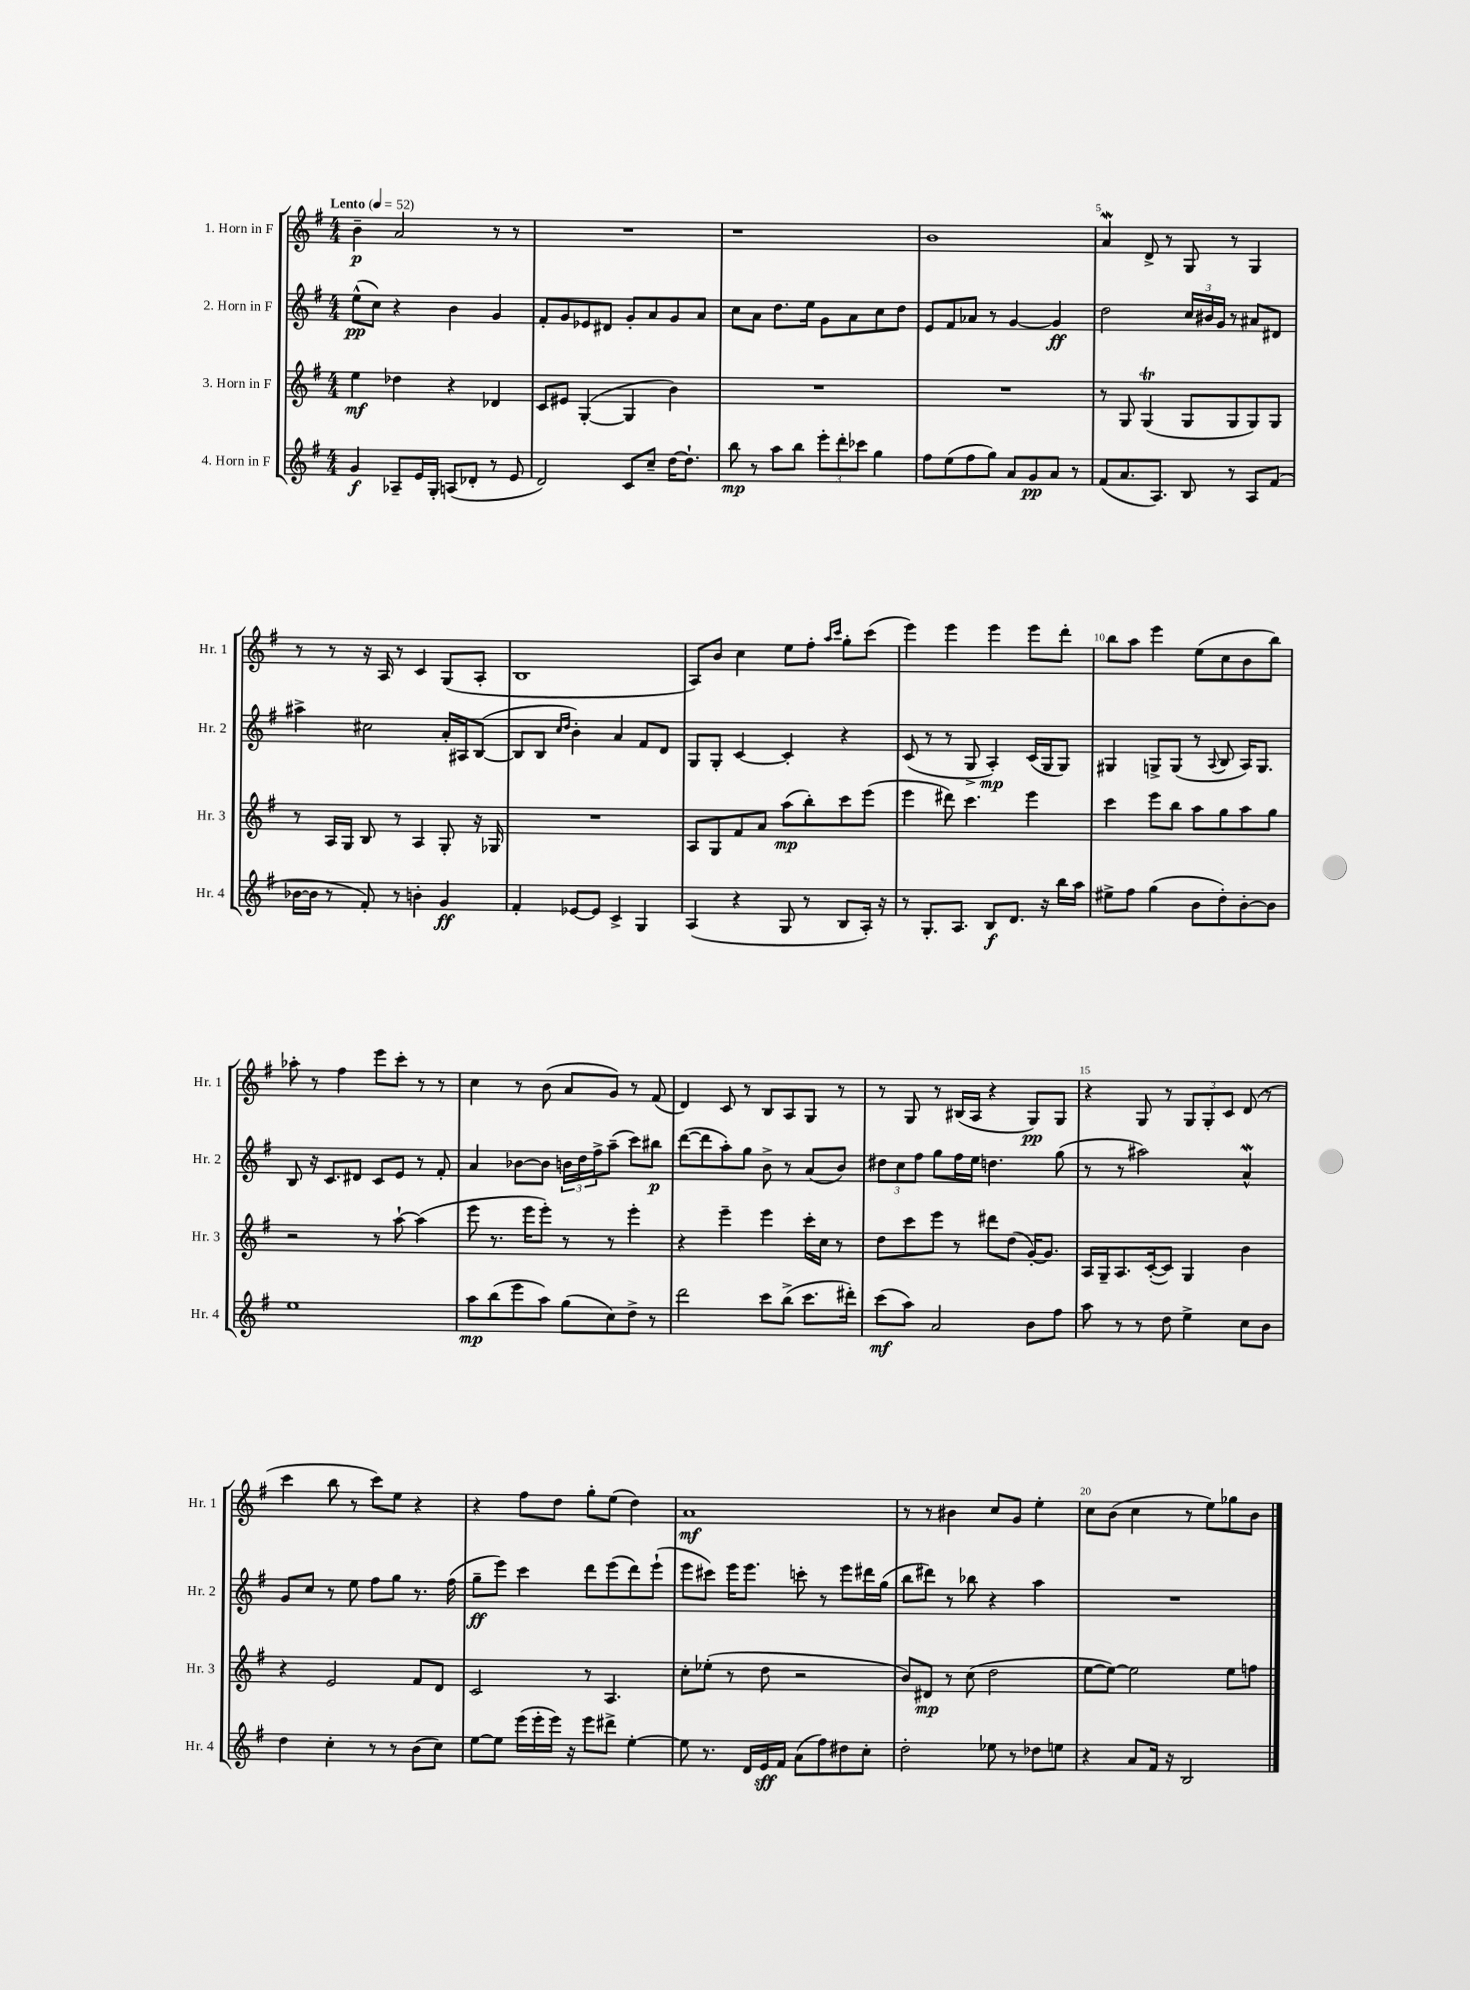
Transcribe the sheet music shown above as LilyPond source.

<<
\new StaffGroup <<
\new Staff = "s0" \with { instrumentName = "1. Horn in F" shortInstrumentName = "Hr. 1" } {
    \clef treble \key g \major \numericTimeSignature \time 4/4 \tempo "Lento" 4 = 52
    b'4--\p a'2 r8 r8 |
    R1 |
    r1 |
    b'1 |
    a'4\mordent d'8-> r8 g8 r8 g4 |
    r8 r8 r16 a16 r8 c'4 g8( a8-. |
    b1 |
    a8) b'8 c''4 e''8 fis''8-. \grace { a''16 c'''16 } g''8-. c'''8( |
    e'''4) e'''4 e'''4 e'''8 d'''8-. |
    b''8 a''8 e'''4 e''8( c''8 b'8 b''8) |
    aes''8-. r8 fis''4 e'''8 c'''8-. r8 r8 |
    c''4 r8 b'8( a'8 g'8) r8 fis'8( |
    d'4) c'8 r8 b8 a8 g8 r8 |
    r8 g8 r8 bis16( a16 r4 g8\pp) g8 |
    r4 g8 r8 \tuplet 3/2 { g8 g8-. c'8 } d'8( r8 |
    c'''4 b''8 r8 c'''8) e''8 r4 |
    r4 fis''8 d''8 g''8-. e''8( d''4) |
    a'1\mf |
    r8 r8 bis'4 c''8 g'8 e''4-. |
    c''8 b'8( c''4 r8 e''8) ges''8 b'8 \bar "|." |
}
\new Staff = "s1" \with { instrumentName = "2. Horn in F" shortInstrumentName = "Hr. 2" } {
    \clef treble \key g \major \numericTimeSignature \time 4/4
    e''8-^\pp( c''8) r4 b'4 g'4 |
    fis'8-. g'8 ees'8 dis'8 g'8-. a'8 g'8 a'8 |
    c''8 a'8 d''8. e''16 g'8 a'8 c''8 d''8 |
    e'8 fis'8 aes'8 r8 g'4~ g'4\ff |
    d''2 \tuplet 3/2 { c''16 bis'16 g'16 } r8 ais'8 dis'8 |
    ais''4-> cis''2 a'16-. ais16 b8~( |
    b8 b8 \grace { c''16 d''16 } b'4-.) a'4 fis'8 d'8 |
    g8 g8-. c'4~ c'4-. r4 |
    c'8( r8 r8 g8-> a4-.\mp) c'16( g16 g8) |
    gis4 g8-> g8( r8 \appoggiatura { a8 } b8 a16) g8. |
    b8 r16 c'8. dis'8 c'8 e'8 r8 fis'8-. |
    a'4 bes'8~ bes'8 \tuplet 3/2 { b'16 d''16 fis''16-> } a''8--( c'''8) bis''8\p |
    d'''8~( d'''8 a''8-.) g''8 b'8-> r8 a'8( b'8) |
    \tuplet 3/2 { dis''8 c''8 fis''8 } g''8 fis''16 e''16 d''4. g''8( |
    r8 r8 ais''2) a'4-^\mordent |
    g'8 c''8 r8 e''8 fis''8 g''8 r8. fis''16( |
    g''8--\ff e'''8) c'''4 d'''8 e'''8( d'''8) e'''8-!( |
    e'''8 cis'''8) e'''16 e'''8. c'''8-. r8 e'''8 dis'''16 g''16( |
    b''8 dis'''8) r8 bes''8 r4 a''4 |
    R1 \bar "|." |
}
\new Staff = "s2" \with { instrumentName = "3. Horn in F" shortInstrumentName = "Hr. 3" } {
    \clef treble \key g \major \numericTimeSignature \time 4/4
    e''4\mf des''4 r4 des'4 |
    c'8 eis'8 g4~-.( g4 b'4) |
    R1 |
    R1 |
    r8 g8 g4\trill( g8 g8 g8) g8 |
    r8 a16 g16 b8 r8 a4 g8-. r16 ges16 |
    R1 |
    a8 g8 fis'8 a'8 a''8\mp( b''8-.) c'''8 e'''8( |
    e'''4 dis'''8) c'''4. e'''4 |
    c'''4 e'''8 b''8 a''8 g''8 a''8 g''8 |
    r2 r8 a''8~-! a''4( |
    e'''8 r8. e'''16 e'''8-.) r8 r8 e'''4-. |
    r4 e'''4-- e'''4 c'''16-. c''16 r8 |
    d''8 c'''8 e'''8 r8 dis'''8 d''8( g'16~-.) g'8. |
    a16 g16-- a8. c'16~-.( c'8) g4 b'4 |
    r4 e'2 fis'8 d'8 |
    c'2 r8 a4. |
    c''8-. ees''8-.( r8 d''8 r2 |
    b'8) dis'8\mp r8 c''8( d''2 |
    e''8~ e''8~) e''2 e''8 f''8 \bar "|." |
}
\new Staff = "s3" \with { instrumentName = "4. Horn in F" shortInstrumentName = "Hr. 4" } {
    \clef treble \key g \major \numericTimeSignature \time 4/4
    g'4\f aes8-- e'16 g16-. a8( des'8-. r8 e'8 |
    d'2) c'8 c''8-- d''16~ d''8.-! |
    b''8\mp r8 a''8 b''8 \tuplet 3/2 { e'''8-. d'''8-. ces'''8 } g''4 |
    fis''8 e''8( fis''8 g''8) a'8 g'8\pp a'8 r8 |
    fis'8( a'8. a8.) b8 r8 a8 fis'8( |
    bes'16~ bes'16 r8 fis'8-.) r8 b'4-. g'4\ff |
    fis'4-. ees'8~ ees'8 c'4-> g4 |
    a4( r4 g8 r8 b8 a16-.) r16 |
    r8 g8.-. a8. b8\f d'8. r16 b''16 a''16 |
    eis''8-> fis''8 g''4( b'8 d''8-.) b'8~-. b'8 |
    e''1 |
    a''8\mp b''8( e'''8 a''8) g''8( c''8) d''8-> r8 |
    d'''2 c'''8 b''8->( c'''8. dis'''16-.) |
    c'''8\mf( a''8) a'2 b'8 fis''8 |
    a''8 r8 r8 d''8 e''4-> c''8 b'8 |
    d''4 c''4-. r8 r8 b'8( c''8) |
    e''8~ e''8 e'''16( e'''16-. e'''16) r16 e'''8 dis'''8-> e''4~-. |
    e''8 r8. d'16 e'16\sff fis'16 a'8( fis''8) dis''8 c''8-. |
    d''2-. ees''8 r8 des''8 e''8 |
    r4 a'8 fis'16 r16 b2 \bar "|." |
}
>>
>>
\layout { \context { \Score \override BarNumber.break-visibility = ##(#f #t #t) barNumberVisibility = #(every-nth-bar-number-visible 5) } }
